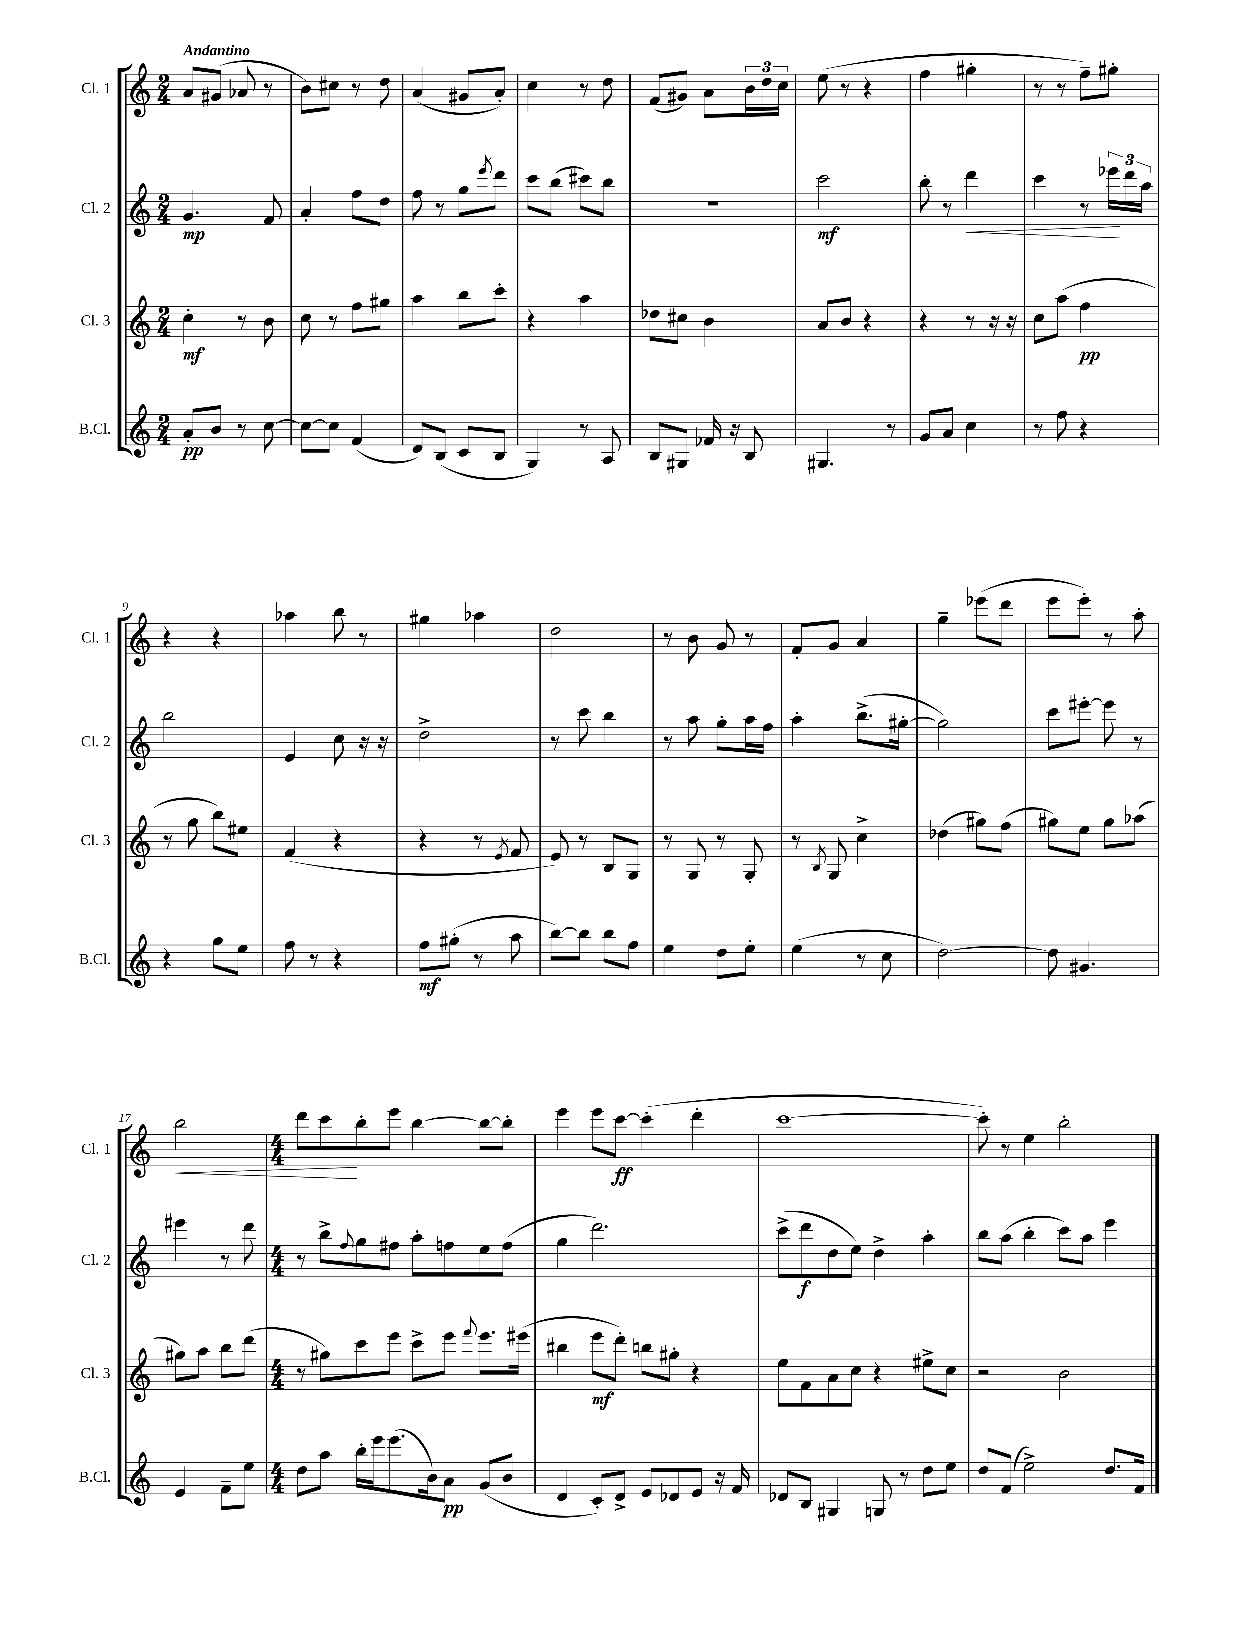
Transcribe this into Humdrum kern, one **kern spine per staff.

**kern	**kern	**kern	**kern
*staff4	*staff3	*staff2	*staff1
*clefG2	*clefG2	*clefG2	*clefG2
*k[]	*k[]	*k[]	*k[]
*M2/4	*M2/4	*M2/4	*M2/4
8a'	4cc'	4.g	8a
8b	.	.	(8g#
8r	8r	.	8a-
[8cc	8b	8f	8r
=	=	=	=
8cc_	8cc	4a'	8b)
8cc]	8r	.	8cc#
(4f	8ff	8ff	8r
.	8gg#	8dd	8dd
=	=	=	=
8d)	4aa	8ff	(4a
(8B	.	8r	.
8c	8bb	8gg	8g#
.	.	8qeee	.
8B	8ccc'	8ddd	8a')
=	=	=	=
4G)	4r	8ccc	4cc
.	.	(8bb	.
8r	4aa	8ccc#)	8r
8A	.	8bb	8dd
=	=	=	=
8B	8dd-	2r	(8f
8G#	8cc#	.	8g#)
16f-	4b	.	8a
16r	.	.	.
8B	.	.	24b
.	.	.	24dd
.	.	.	24cc
=	=	=	=
4.G#	8a	2ccc	(8ee
.	8b	.	8r
.	4r	.	4r
8r	.	.	.
=	=	=	=
8g	4r	8bb'	4ff
8a	.	8r	.
4cc	8r	4ddd	4gg#'
.	16r	.	.
.	16r	.	.
=	=	=	=
8r	8cc	4ccc	8r
8ff	(8aa	.	8r
4r	4ff	8r	8ff~)
.	.	24eee-	8gg#'
.	.	24ddd	.
.	.	24aa	.
=	=	=	=
4r	8r	2bb	4r
.	8gg	.	.
8gg	8bb)	.	4r
8ee	8ee#	.	.
=	=	=	=
8ff	(4f	4e	4aa-
8r	.	.	.
4r	4r	8cc	8bb
.	.	16r	8r
.	.	16r	.
=	=	=	=
8ff	4r	2dd^	4gg#
(8gg#'	.	.	.
8r	8r	.	4aa-
.	8qe	.	.
8aa	8f	.	.
=	=	=	=
[8bb)	8e)	8r	2dd
8bb]	8r	8ccc	.
8bb	8B	4bb	.
8ff	8G	.	.
=	=	=	=
4ee	8r	8r	8r
.	8G	8aa	8b
8dd	8r	8gg'	8g
8ee'	8G'	16aa	8r
.	.	16ff	.
=	=	=	=
(4ee	8r	4aa'	8f'
.	8qB	.	.
.	8G	.	8g
8r	4cc^	(8.bb^	4a
8cc	.	.	.
.	.	[16gg#'	.
=	=	=	=
[2dd)	(4dd-	2gg#])	4gg~
.	8gg#)	.	(8eee-
.	(8ff	.	8ddd
=	=	=	=
8dd]	8gg#)	8ccc	8eee
4.g#	8ee	[8eee#'	8eee')
.	8gg#	8eee#]	8r
.	(8aa-	8r	8aa'
=	=	=	=
4e	8gg#)	4eee#	2bb
.	8aa	.	.
8f~	8bb	8r	.
8ee	(8ddd	8ddd	.
=	=	=	=
*M4/4	*M4/4	*M4/4	*M4/4
8dd	8r	8r	8ddd
8aa	8gg#)	8bb^	8ccc
.	.	8qqff	.
16bb'	8ccc	8gg	8bb'
16eee	.	.	.
(8.eee	8eee	8ff#	8eee
.	8ccc^	8aa'	[4bb
16b)	.	.	.
8a	8eee	8ff	.
.	8qqfff	.	.
(8g	8.eee	8ee	8bb_
8b	.	(8ff	8bb']
.	(16eee#	.	.
=	=	=	=
4d	4bb#	4gg	4eee
8c')	8eee	2.ddd)	8eee
8d^	8ddd')	.	[8ccc
8e	8bb	.	(4ccc']
8d-	8gg#'	.	.
8e	4r	.	4ddd'
16r	.	.	.
16f	.	.	.
=	=	=	=
8d-	8ee	(8ccc^	[1ccc
8B	8f	8ddd	.
4G#	8a	8dd	.
.	8cc	8ee)	.
8G	4r	4dd^	.
8r	.	.	.
8dd	8ee#^	4aa'	.
8ee	8cc	.	.
=	=	=	=
8dd	2r	8bb	8ccc'])
(8f	.	(8aa	8r
2ee^)	.	4bb'	4ee
.	2b	8ccc)	2bb'
.	.	8aa	.
8.dd	.	4eee	.
16f	.	.	.
==	==	==	==
*-	*-	*-	*-
